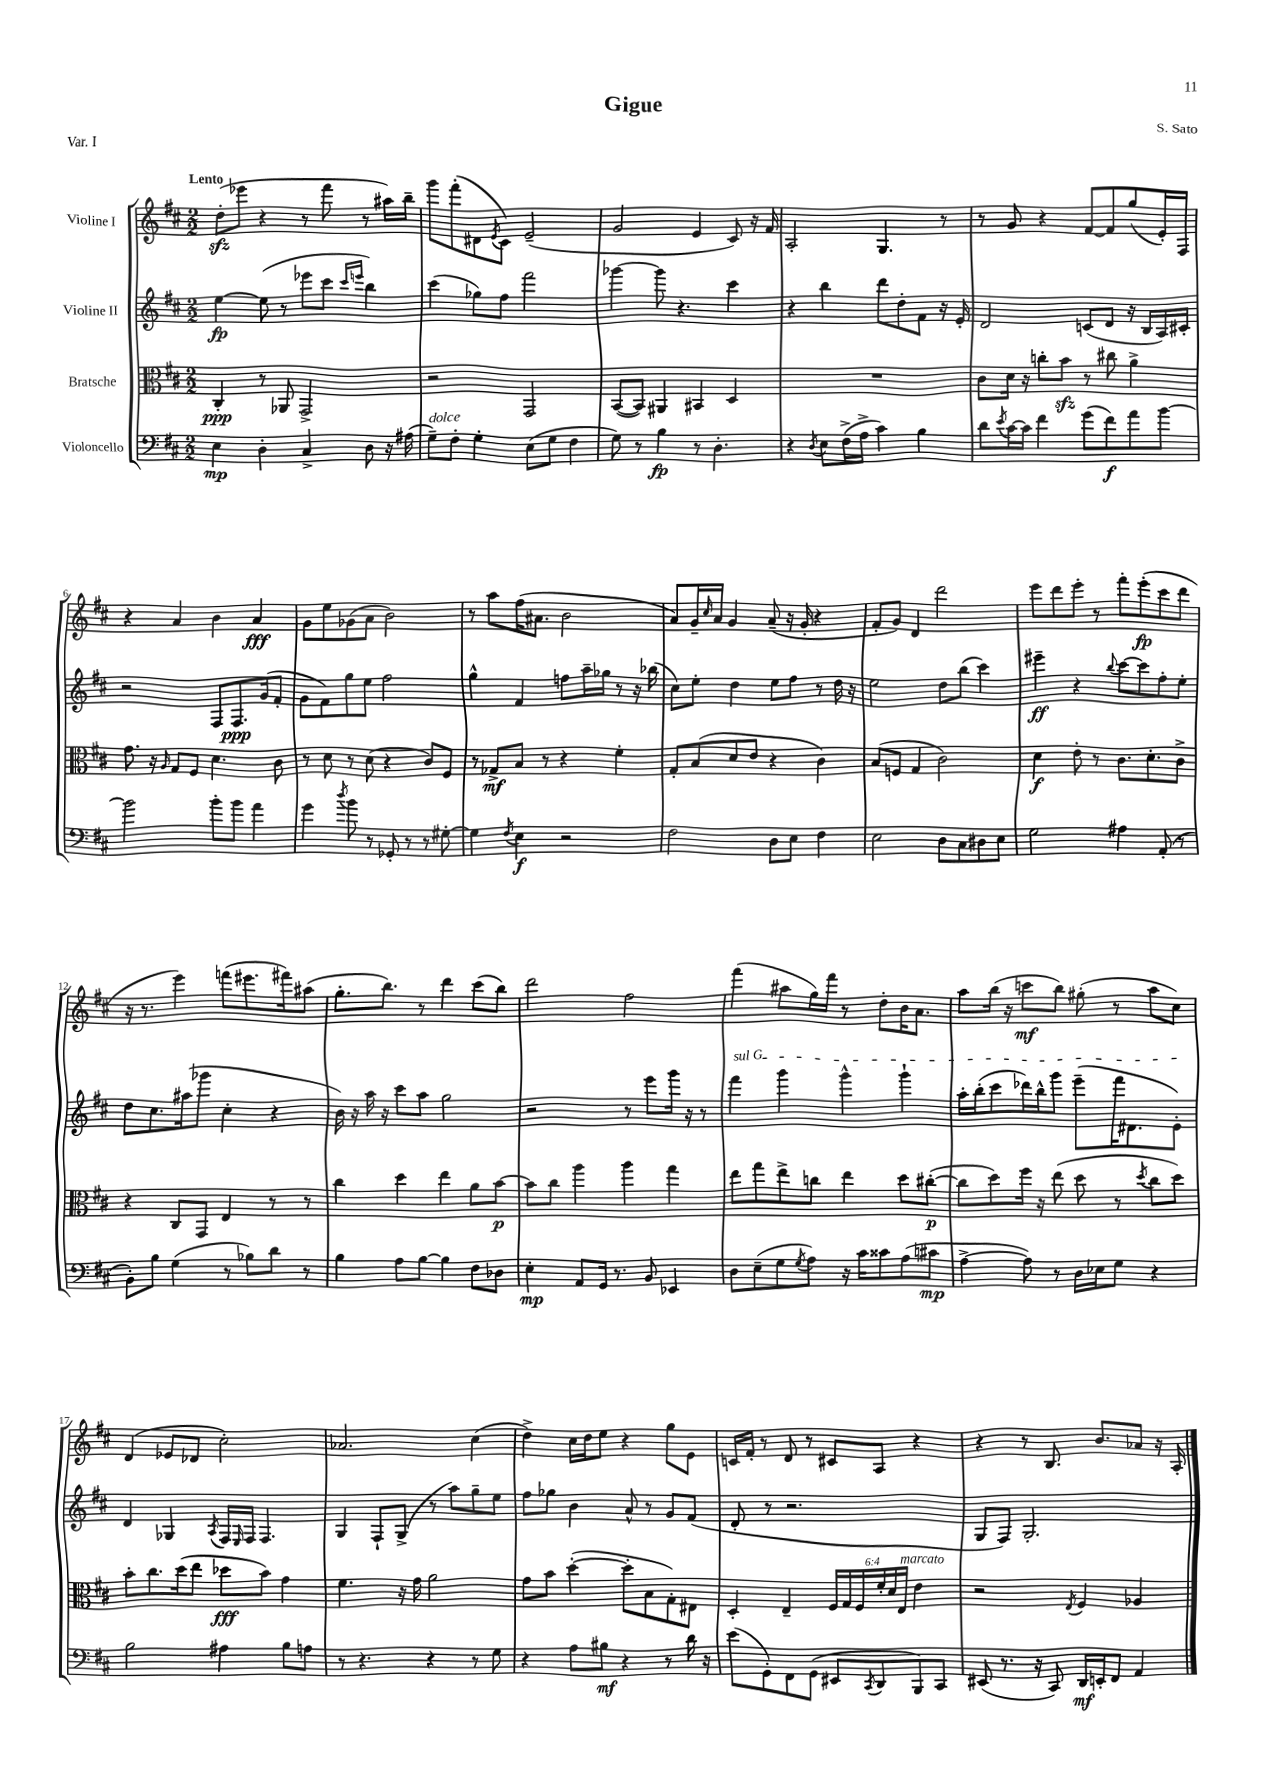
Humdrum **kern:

**kern	**dynam	**kern	**dynam	**kern	**dynam	**kern	**dynam
*part4	*part4	*part3	*part3	*part2	*part2	*part1	*part1
*staff4	*staff4	*staff3	*staff3	*staff2	*staff2	*staff1	*staff1
*I"Violoncello	*	*I"Bratsche	*	*I"Violine II	*	*I"Violine I	*
*clefF4	*	*clefC3	*	*clefG2	*	*clefG2	*
*k[f#c#]	*	*k[f#c#]	*	*k[f#c#]	*	*k[f#c#]	*
*M2/2	*	*M2/2	*	*M2/2	*	*M2/2	*
=1	=1	=1	=1	=1	=1	=1	=1
!	!	!	!	!	!	!LO:TX:a:B:t=Lento	!
4E\	mp	4C#'/	ppp	[4ee\	fp	(8ddzz'\L	.
.	.	.	.	.	.	8eee-X\J	.
4D'\	.	8r	.	(8ee\]	.	4r	.
.	.	8AA-X/	.	8r	.	.	.
4C#^/	.	2GG^/	.	8eee-X\L	.	8r	.
.	.	.	.	8ccc#\J	.	8fff#\	.
.	.	.	.	16qqccc#/LL	.	.	.
.	.	.	.	16qqeeen/JJ	.	.	.
8D\	.	.	.	4bb\)	.	8r	.
16r	.	.	.	.	.	16aa#X\LL)	.
(16A#X\	.	.	.	.	.	16bb~\JJ	.
=2	=2	=2	=2	=2	=2	=2	=2
!LO:TX:a:i:t=dolce	!	!	!	!	!	!	!
8G~\L)	.	2r	.	(4ccc#\	.	8ggg\L	.
8F#'\J	.	.	.	.	.	(8fff#'\	.
4G'\	.	.	.	8gg-X\L)	.	8d#X\	.
.	.	.	.	.	.	8qe/	.
.	.	.	.	8ff#\J	.	8c#\J)	.
(8E\L	.	2GG/	.	2fff#\	.	(2e~/	.
8G\J	.	.	.	.	.	.	.
4F#\	.	.	.	.	.	.	.
=3	=3	=3	=3	=3	=3	=3	=3
8G\)	.	([8BB/L	.	[4ggg-X\	.	2g/	.
8r	.	8BB/J])	.	.	.	.	.
4B\	fp	4AA#X/	.	8ggg-\]	.	.	.
.	.	.	.	4.r	.	.	.
8r	.	4BB#X/	.	.	.	4e/	.
4.D'\	.	.	.	.	.	.	.
.	.	4D/	.	4ccc#\	.	8c#/)	.
.	.	.	.	.	.	16r	.
.	.	.	.	.	.	16f#/	.
=4	=4	=4	=4	=4	=4	=4	=4
4r	.	1r	.	4r	.	2A'/	.
8qD/	.	.	.	.	.	.	.
8E\L	.	.	.	4bb\	.	.	.
(16F#^\L	.	.	.	.	.	.	.
16A^\JJ	.	.	.	.	.	.	.
4c#\)	.	.	.	8ddd\L	.	4.G/	.
.	.	.	.	8dd'\	.	.	.
4B\	.	.	.	8f#\J	.	.	.
.	.	.	.	16r	.	8r	.
.	.	.	.	16e'/	.	.	.
=5	=5	=5	=5	=5	=5	=5	=5
8d\L	.	8c#\L	.	2d/	.	8r	.
8qe/	.	.	.	.	.	.	.
[16c#\L	.	16d\Jk	.	.	.	8g/	.
16c#\JJ]	.	16r	.	.	.	.	.
4f#\	.	8ccn'\L	.	.	.	4r	.
.	.	8bzz\J	.	.	.	.	.
(8g\L	.	8r	.	(8cn/L	.	[8f#/L	.
8f#\)	f	8cc#X\	.	8d/J	.	8f#/]	.
8a\	.	4a^\	.	16r	.	(8gg/	.
.	.	.	.	16B/LL	.	.	.
[8b\J	.	.	.	16A/)	.	16e'/L)	.
.	.	.	.	16c#X'/JJ	.	16F#/JJ	.
!!LO:LB:g=z
=6	=6	=6	=6	=6	=6	=6	=6
2b\]	.	8.g\	.	2r	.	4r	.
.	.	16r	.	.	.	.	.
.	.	16qqA/	.	.	.	.	.
.	.	8G/L	.	.	.	4a/	.
.	.	8F#/J	.	.	.	.	.
8b'\L	.	4.d\	.	8F#/L	.	4b\	.
8b\J	.	.	.	8.F#/	ppp	.	.
4a\	.	.	.	.	.	4a/	fff
.	.	.	.	(16g/k	.	.	.
.	.	8c#\	.	8f#'/J	.	.	.
=7	=7	=7	=7	=7	=7	=7	=7
4g\	.	8r	.	8g\L	.	8g\L	.
.	.	8d\	.	8f#\)	.	8ee\	.
8qdd/	.	.	.	.	.	.	.
8b\	.	8r	.	8gg\	.	(8g-X\	.
8r	.	(8d\	.	8ee\J	.	8a\J	.
8GG-X'/	.	4r	.	2ff#\	.	2b\)	.
8r	.	.	.	.	.	.	.
8r	.	8c#/L)	.	.	.	.	.
[8G#X'\	.	8F#/J	.	.	.	.	.
=8	=8	=8	=8	=8	=8	=8	=8
4G#\]	.	8r	.	4gg^^\	.	8r	.
.	.	8G-X^/L	mf	.	.	8aa\L	.
8qF#/	.	.	.	.	.	.	.
4E\	f	8B/J	.	4f#/	.	(16ff#\K	.
.	.	.	.	.	.	8.a#X\J	.
.	.	8r	.	.	.	.	.
2r	.	4r	.	8ffn\L	.	2b\	.
.	.	.	.	16aa~\L	.	.	.
.	.	.	.	16gg-X\JJ	.	.	.
.	.	4f#'\	.	8r	.	.	.
.	.	.	.	16r	.	.	.
.	.	.	.	(16bb-X\	.	.	.
=9	=9	=9	=9	=9	=9	=9	=9
2F#\	.	8G'/L	.	8cc#\L)	.	8a/L)	.
.	.	(8B/	.	8ee'\J	.	16g~/L	.
.	.	.	.	.	.	16qqcc#/	.
.	.	.	.	.	.	16a/JJ	.
.	.	8d/	.	4dd\	.	4g/	.
.	.	8e/J	.	.	.	.	.
8D\L	.	4r	.	8ee\L	.	(8a~/	.
8E\J	.	.	.	8ff#\J	.	16r	.
.	.	.	.	.	.	16g'/	.
4F#\	.	4c#\)	.	8r	.	4r	.
.	.	.	.	16dd\	.	.	.
.	.	.	.	16r	.	.	.
=10	=10	=10	=10	=10	=10	=10	=10
2E\	.	(8B/L	.	2ee\	.	8f#'/L	.
.	.	8Fn/J	.	.	.	8g/J)	.
.	.	4G/	.	.	.	4d/	.
8D\L	.	2c#\)	.	8dd\L	.	2ddd\	.
8C#\	.	.	.	(8bb\J	.	.	.
8D#X\	.	.	.	4ccc#\)	.	.	.
8E\J	.	.	.	.	.	.	.
=11	=11	=11	=11	=11	=11	=11	=11
2G\	.	4d\	f	4eee#X~\	ff	8eee\L	.
.	.	.	.	.	.	8ddd\	.
.	.	8e'\	.	4r	.	8eee'\J	.
.	.	8r	.	.	.	8r	.
.	.	.	.	8qqbb/	.	.	.
4A#X\	.	8.c#\L	.	[8ccc#\L	.	8fff#'\L	.
.	.	.	.	8ccc#\]	.	(8eee'\	fp
.	.	8.d'\	.	.	.	.	.
(8AA'/	.	.	.	8ff#'\	.	8ccc#\	.
8r	.	8c#^\J	.	8ee'\J	.	8ddd\J	.
!!LO:LB:g=z
=12	=12	=12	=12	=12	=12	=12	=12
8BB'\L)	.	4r	.	8dd\L	.	16r	.
.	.	.	.	.	.	8.r	.
8B\J	.	.	.	8.cc#\	.	.	.
(4G\	.	8C#/L	.	.	.	4eee\)	.
.	.	.	.	(16aa#X\k	.	.	.
.	.	8GG/J	.	8ggg-X\J	.	.	.
8r	.	4E/	.	4cc#'\	.	(8fffn\L	.
8B-X\L)	.	.	.	.	.	8.eee#X\	.
8d\J	.	8r	.	4r	.	.	.
.	.	.	.	.	.	16fff#X\k)	.
8r	.	8r	.	.	.	(8aa#X\J	.
=13	=13	=13	=13	=13	=13	=13	=13
4B\	.	4cc#\	.	16b\)	.	8.gg'\L	.
.	.	.	.	16r	.	.	.
.	.	.	.	16aa\	.	.	.
.	.	.	.	16r	.	8.bb\J)	.
8A\L	.	4dd\	.	8ccc#\L	.	.	.
[8B\J	.	.	.	8aa\J	.	8r	.
4B\]	.	4ee\	.	2gg\	.	4ddd\	.
8F#\L	.	8a\L	.	.	.	(8ccc#\L	.
8D-X\J	.	[8b\J	p	.	.	8bb\J)	.
=14	=14	=14	=14	=14	=14	=14	=14
4E'\	mp	8b\L]	.	2r	.	2ddd\	.
.	.	8cc#\J	.	.	.	.	.
8AA/L	.	4aa\	.	.	.	.	.
16GG/Jk	.	.	.	.	.	.	.
8.r	.	.	.	.	.	.	.
.	.	4aa\	.	8r	.	2ff#\	.
8BB/	.	.	.	8eee\L	.	.	.
4EE-X/	.	4gg\	.	16ggg\Jk	.	.	.
.	.	.	.	16r	.	.	.
.	.	.	.	8r	.	.	.
=15	=15	=15	=15	=15	=15	=15	=15
!	!	!	!	!LO:TX:a:i:t=sul G	!	!	!
8D\L	.	8ee\L	.	4fff#\	.	(4fff#\	.
(8E~\	.	8gg\	.	.	.	.	.
8G\	.	8ee^\	.	4ggg\	.	8aa#X\L	.
8qG/	.	.	.	.	.	.	.
8A\J)	.	8ccn\J	.	.	.	16gg\L)	.
.	.	.	.	.	.	16fff#\JJ	.
16r	.	4ee\	.	4ggg^^\	.	8r	.
16c#\KL	.	.	.	.	.	.	.
8c##X\	.	.	.	.	.	8dd'\L	.
(8A\	.	8dd\L	.	4ggg`\	.	16b\K	.
.	.	.	.	.	.	8.a\J	.
8c#X\J	mp	([8cc#X'\J	p	.	.	.	.
=16	=16	=16	=16	=16	=16	=16	=16
[4A^\	.	8cc#\L]	.	16aa'\LL	.	8aa\L	.
.	.	.	.	(16bb'\J	.	.	.
.	.	8dd\)	.	8ccc#\	.	(16bb\Jk	.
.	.	.	.	.	.	16r	.
8A\])	.	16ff#\Jk	.	16ddd-X\L)	.	8cccn\L	mf
.	.	16r	.	16bb^^\J	.	.	.
8r	.	(8ee\	.	8ggg\J	.	8bb\J)	.
16D\LL	.	8dd\	.	(8eee~\L	.	(8gg#X'\	.
16E-X\J	.	.	.	.	.	.	.
8G\J	.	8r	.	16fff#\K	.	8r	.
.	.	.	.	8.d#X\	.	.	.
.	.	8qdd/	.	.	.	.	.
4r	.	8cc#\L	.	.	.	8aa\L	.
.	.	8dd\J)	.	8e'\J)	.	8cc#\J)	.
!!LO:LB:g=z
=17	=17	=17	=17	=17	=17	=17	=17
2B\	.	8b'\L	.	4d/	.	(4d/	.
.	.	8.cc#\	.	.	.	.	.
.	.	.	.	4G-X/	.	8e-X/L	.
.	.	(16dd\k	.	.	.	.	.
.	.	8ee\J	.	.	.	8d-X/J	.
.	.	.	.	8qA/	.	.	.
4A#X\	.	8dd-X\L	fff	16F#/LL	.	2cc#'\)	.
.	.	.	.	16qqE/	.	.	.
.	.	.	.	16F#/JJ	.	.	.
.	.	8b\J)	.	4.F#/	.	.	.
8B\L	.	4g\	.	.	.	.	.
8An\J	.	.	.	.	.	.	.
=18	=18	=18	=18	=18	=18	=18	=18
8r	.	4.f#\	.	4G/	.	2.a-X/	.
4.r	.	.	.	.	.	.	.
.	.	.	.	8F#`/L	.	.	.
.	.	16r	.	(8G^/J	.	.	.
.	.	16g\	.	.	.	.	.
4r	.	2a\	.	8r	.	.	.
.	.	.	.	8aa\L)	.	.	.
8r	.	.	.	8gg~\	.	(4cc#\	.
8G\	.	.	.	8ee\J	.	.	.
=19	=19	=19	=19	=19	=19	=19	=19
4r	.	8g\L	.	8ff#\L	.	4dd^\)	.
.	.	8b\J	.	8gg-X\J	.	.	.
8A\L	.	([4dd'\	.	4b\	.	16cc#\LL	.
.	.	.	.	.	.	16dd\J	.
8B#X\J	mf	.	.	.	.	8ee\J	.
4r	.	8dd'\L]	.	8a^^/	.	4r	.
.	.	8B\	.	8r	.	.	.
8r	.	8G'\)	.	8g/L	.	8gg\L	.
16d\	.	8E#X\J	.	(8f#/J	.	8e\J	.
16r	.	.	.	.	.	.	.
=20	=20	=20	=20	=20	=20	=20	=20
(8e\L	.	4D'/	.	8d'/	.	16cn/LL	.
.	.	.	.	.	.	16f#'/JJ	.
8GG'\)	.	.	.	8r	.	8r	.
8FF#\	.	4E~/	.	2.r	.	8d/	.
(8GG\J	.	.	.	.	.	8r	.
8EE#X/L	.	24F#/LL	.	.	.	8c#X/L	.
.	.	24G/	.	.	.	.	.
.	.	24F#/	.	.	.	.	.
8qCC#/	.	.	.	.	.	.	.
8DD/	.	24f#'/	.	.	.	8A/J	.
.	.	24d/	.	.	.	.	.
!	!	!LO:TX:a:i:t=marcato	!	!	!	!	!
.	.	24E/JJ	.	.	.	.	.
8BBB/)	.	4e\	.	.	.	4r	.
8CC#/J	.	.	.	.	.	.	.
=21	=21	=21	=21	=21	=21	=21	=21
(8EE#X/	.	2r	.	8G/L	.	4r	.
8.r	.	.	.	8F#/J)	.	.	.
.	.	.	.	2.G'/	.	8r	.
16r	.	.	.	.	.	.	.
8CC#/)	.	.	.	.	.	8.B/	.
.	.	8qE/	.	.	.	.	.
16DD/LL	mf	4F#/	.	.	.	.	.
16EEn'/J	.	.	.	.	.	8.b/L	.
8FF#/J	.	.	.	.	.	.	.
4AA/	.	4A-X/	.	.	.	8a-X/J	.
.	.	.	.	.	.	16r	.
.	.	.	.	.	.	16A'/	.
==	==	==	==	==	==	==	==
*-	*-	*-	*-	*-	*-	*-	*-
